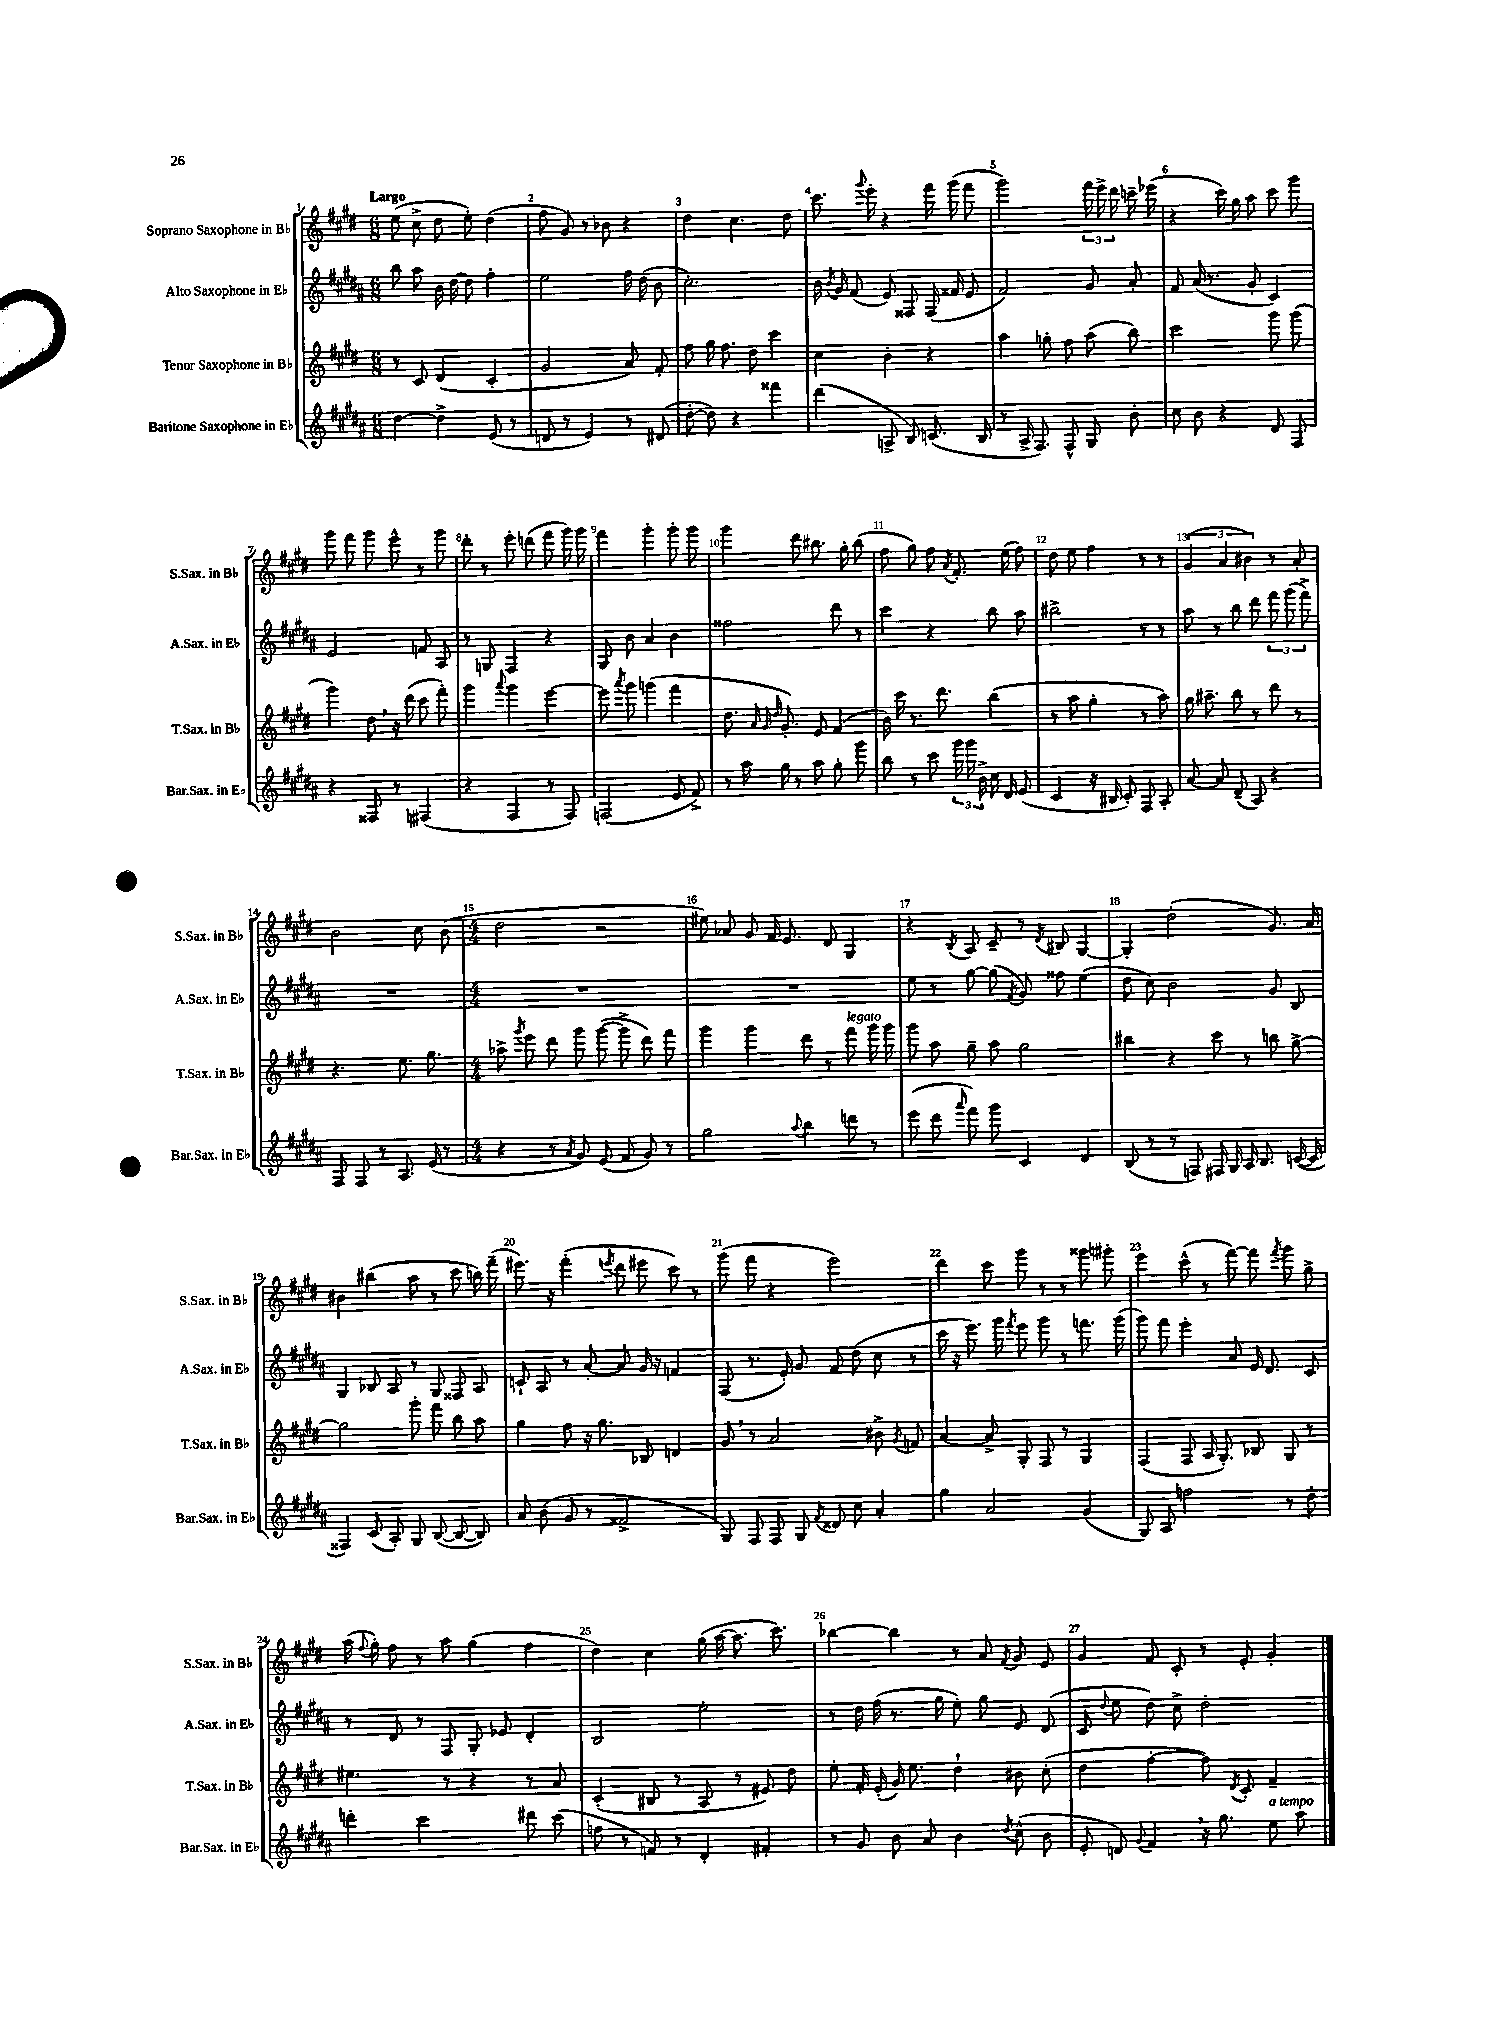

**kern	**kern	**kern	**kern
*staff4	*staff3	*staff2	*staff1
*clefG2	*clefG2	*clefG2	*clefG2
*k[f#c#g#d#a#]	*k[f#c#g#d#]	*k[f#c#g#d#a#]	*k[f#c#g#d#]
*M6/8	*M6/8	*M6/8	*M6/8
[4dd#	8r	8bb	(8ee
.	8c#	8aa#	8cc#^
4dd#^]	(4d#	16b	8dd#
.	.	[16dd#	.
.	.	8dd#]	8ee')
(8e	4c#'	4ff#'	(4dd#
8r	.	.	.
=	=	=	=
8d	2g#	2ee	8ff#
8r	.	.	8g#)
4e)	.	.	8r
.	.	.	8b-
8r	8a)	16ff#	4r
.	.	(16dd#	.
(8d#	8f#'	8b	.
=	=	=	=
[8dd#'	8ff#	2.cc#')	4dd#
8dd#])	16gg#	.	.
.	8.ff#	.	.
4r	.	.	4.cc#
.	8dd#	.	.
4fff##	4ccc#	.	.
.	.	.	8dd#
=	=	=	=
(4ddd#	4cc#	16b	8.ccc#
.	.	8qb	.
.	.	16g#	.
.	.	(8f#	.
.	.	.	8qqggg#
.	.	.	16eee'
8A^	4b'	8e)	4r
8B)	.	8F##	.
(8.c	4r	(16F##	16fff#
.	.	16f##	(16ggg#
.	.	8e	8fff#
16B	.	.	.
=	=	=	=
8r	4aa	2f#)	2ggg#)
16A#^	.	.	.
8.F#)	.	.	.
.	8gg'	.	.
8F#^^	8ff#	.	.
8G#	(8aa	8g#	24fff#
.	.	.	24eee^
.	.	.	24ddd#
8b'	8bb)	8a#'	16ccc~
.	.	.	(16eee-
=	=	=	=
8cc#	2ccc#	8f#	4r
8b	.	(16a#	.
.	.	8.r	.
4r	.	.	16ccc#)
.	.	.	16gg#
.	.	8g#'	8aa
8d#	8ggg#	4c#)	8ccc#
8F#	(8ggg#	.	8ggg#
=	=	=	=
4r	4ggg#)	2e	8ggg#
.	.	.	8fff#
8F##	8dd#	.	8ggg#
8r	16r	.	8eee^^
.	(16ddd#	.	.
(4F#	8ccc#	8f	8r
.	8fff#')	8A#	8ggg#
=	=	=	=
4r	4ggg#	8r	8ddd#'
.	.	8G	8r
.	8qqaaa	.	.
4F#	4ggg#	4F#	8eee'
.	.	.	(8ddd
8r	[4eee	4r	8fff#
8F#)	.	.	16ggg#)
.	.	.	16ggg#
=	=	=	=
(2F	8eee]	8G#	4fff#
.	8qaaa	.	.
.	8ggg#	8b	.
.	(4ggg	4a#	4ggg#'
8e	4fff#	4b	8ggg#'
8f#^)	.	.	8ggg#
=	=	=	=
8r	8.dd#	2ff##	4ggg#
16aa#	.	.	.
.	32qqa	.	.
.	32qqg#	.	.
.	32qqdd#	.	.
16gg#	8.g#')	.	.
8r	.	.	8ddd#
8aa#	8e	.	8.bb#
8gg#'	(4f#	8ddd#	.
.	.	.	16gg#'
8ggg#	.	8r	(8bb#
=	=	=	=
8bb	16b)	4ccc#	8ff#
.	16ccc#	.	.
8r	8.r	.	8gg#)
8ccc#	.	4r	8ff#
.	8.ddd#	.	.
.	.	.	8qa
24ggg#	.	.	8.f#'
24ggg#	.	.	.
24b^	.	.	.
16cc#	(4bb	8bb	.
16d#	.	.	(16ee
(8e	.	8aa#	8ff#)
=	=	=	=
4c#	8r	2bb#^	8dd#
.	8aa	.	8ee
16r	4gg#'	.	4ff#
16B#	.	.	.
8c#')	.	.	.
8F#	8r	8r	8r
8A#'	8aa)	8r	8r
=	=	=	=
[8a#	16gg#	8aa#	(6g#
.	8.aa#~	.	.
8a#]	.	8r	.
.	.	.	6a
(8d#~	8bb	8bb	.
.	.	.	6b#)
8A#)	8r	8ddd#	.
4r	8ddd#	12fff#	8r
.	.	(12ggg#	.
.	8r	.	8a'
.	.	12fff#^)	.
=	=	=	=
8F#	4.r	2.r	2b
8F#	.	.	.
8r	.	.	.
8.A#	8.ee	.	.
.	.	.	8cc#
(16e	8.gg#	.	.
8r	.	.	(8b
=	=	=	=
*M4/4	*M4/4	*M4/4	*M4/4
4r	8aa-^	1r	2dd#
.	8qggg#	.	.
.	8eee	.	.
8r	8ddd#	.	.
8qa#	.	.	.
8g#)	8ggg#	.	.
(8e	([8ggg#	.	2r
8f#	8ggg#^]	.	.
8g#)	8ddd#)	.	.
8r	8fff#	.	.
=	=	=	=
2gg#	4ggg#	1r	8ee#)
.	.	.	8a-
.	4ggg#	.	8g#
.	.	.	16f#
.	.	.	8.e
8qqaa#	.	.	.
4bb	8ddd#	.	.
.	8r	.	8d#
8ddd	8fff#	.	4G#
8r	16ggg#	.	.
.	16ggg#	.	.
=	=	=	=
(8eee	8ggg#	8ee	4r
8ddd#	8aa	8r	.
16qqaaa#	.	.	8qB
8fff#)	8gg#~	[8gg#	8A
8ggg#	8aa	(8gg#]	8c#~
.	.	8qf#	.
4c#	2gg#	8g#)	8r
.	.	.	8qd#
.	.	8ff##	8B#
4d#	.	(4ee	[4G#
=	=	=	=
(8B	4bb#	8dd#	4G#']
8r	.	8cc#)	.
8r	4r	2b	(2dd#'
8F)	.	.	.
16F#	8ccc#	.	.
16G#	.	.	.
16A#	8r	.	.
8.B	.	.	.
.	8bb	8g#	8.g#)
([16c	[8gg#^	8B	.
16c]	.	.	16a
=	=	=	=
4F##)	2gg#]	4G#	4b#
(8c#	.	8B-	(4bb#
8A#')	.	8A#	.
8G#	8ggg#'	8r	8aa
([8B	8fff#	8G#	8r
8B_	8bb	8F##	8ccc#
8B])	8aa	8A#	16bb)
.	.	.	(16fff#~
=	=	=	=
8a#	4gg#	8c`	8.eee#)
(8b	.	8A#	.
.	.	.	16r
8g#	8ff#	8r	(4fff#'
8r	16r	[8a#'	.
.	8.gg#	.	.
.	.	.	8qeee
2f##^	.	8a#]	8ddd#
.	8B-	16g#	8eee#
.	.	16r	.
.	4d	4f	8ccc#)
.	.	.	8r
=	=	=	=
8G#)	8g#	(8F#	(8ggg#
8F#	8r	8.r	8fff#
8F#	2a	.	4r
.	.	16e')	.
8G#	.	8g#	.
8qf#	.	.	.
8d##	.	8f#	2eee)
8cc#	.	(8dd#	.
4a#'	8b#^	8cc#	.
.	8qg#	.	.
.	8f	8r	.
=	=	=	=
4gg#	[4a	16ccc#	4ddd#
.	.	16r	.
.	.	8.eee)	.
2a#	8a^]	.	8ccc#
.	.	16ggg#	.
.	.	8qfff#	.
.	8G#'	8eee	8ggg#
.	8F#	8ggg#	8r
.	8r	8r	8r
(4g#	4G#	8.fff	8ggg##
.	.	.	8ggg#'
.	.	(16ggg#	.
=	=	=	=
8G#)	(4F#	8ggg#)	4eee
8A#	.	8fff#	.
2ff	8F#	4eee'	(8ccc#^^
.	16A	.	8r
.	8.G#')	.	.
.	.	8a#	[8fff#)
.	8B-	16e	8fff#]
.	.	8.d#	.
.	.	.	8qfff#
8r	8G#	.	8ggg#
8dd#'	8r	8c#	8gg#^
=	=	=	=
4ddd'	4.ee#	8r	(16aa
.	.	.	8qqff#
.	.	.	16gg#')
.	.	8d#	8ff#
2ccc#	.	8r	8r
.	8r	8F#	8aa
.	4r	8G#'	(4gg#
.	.	8e-	.
8ddd#	8r	4d#'	4ff#
(8ccc#	8a	.	.
=	=	=	=
8ff	(4c#'	2B	4dd#)
8r	.	.	.
8f)	8B#	.	4cc#
8r	8r	.	.
4d#'	8A	2ee'	(16gg#
.	.	.	[16aa
.	8r	.	8.aa]
4f#'	8e#)	.	.
.	.	.	8.ccc#)
.	8dd#	.	.
=	=	=	=
8r	8ee'	8r	[4bb-
8g#	16f#'	16dd#	.
.	(16e'	(16ff#	.
8b	16g#)	8.r	4bb-]
.	8.ee	.	.
8a#	.	.	.
.	.	16gg#	.
4b	4dd#`	8ee')	8r
.	.	8gg#	8a
8qdd#	.	.	8qf#
(8cc#^^	8b#	8e	8g#
8b	(8cc#'	(8d#	8e
=	=	=	=
8e'	4dd#	8c#	4g#
.	.	8qqdd#	.
8d)	.	8ee	.
8qqg#	.	.	.
4f#	[4ff#'	8dd#)	8f#
.	.	8cc#^	8c#'
16r	8ff#])	2dd#'	8r
8.gg#	.	.	.
.	8qd#	.	.
.	8c#'	.	8e'
8ee	4f#~	.	4g#'
8aa#	.	.	.
==	==	==	==
*-	*-	*-	*-
